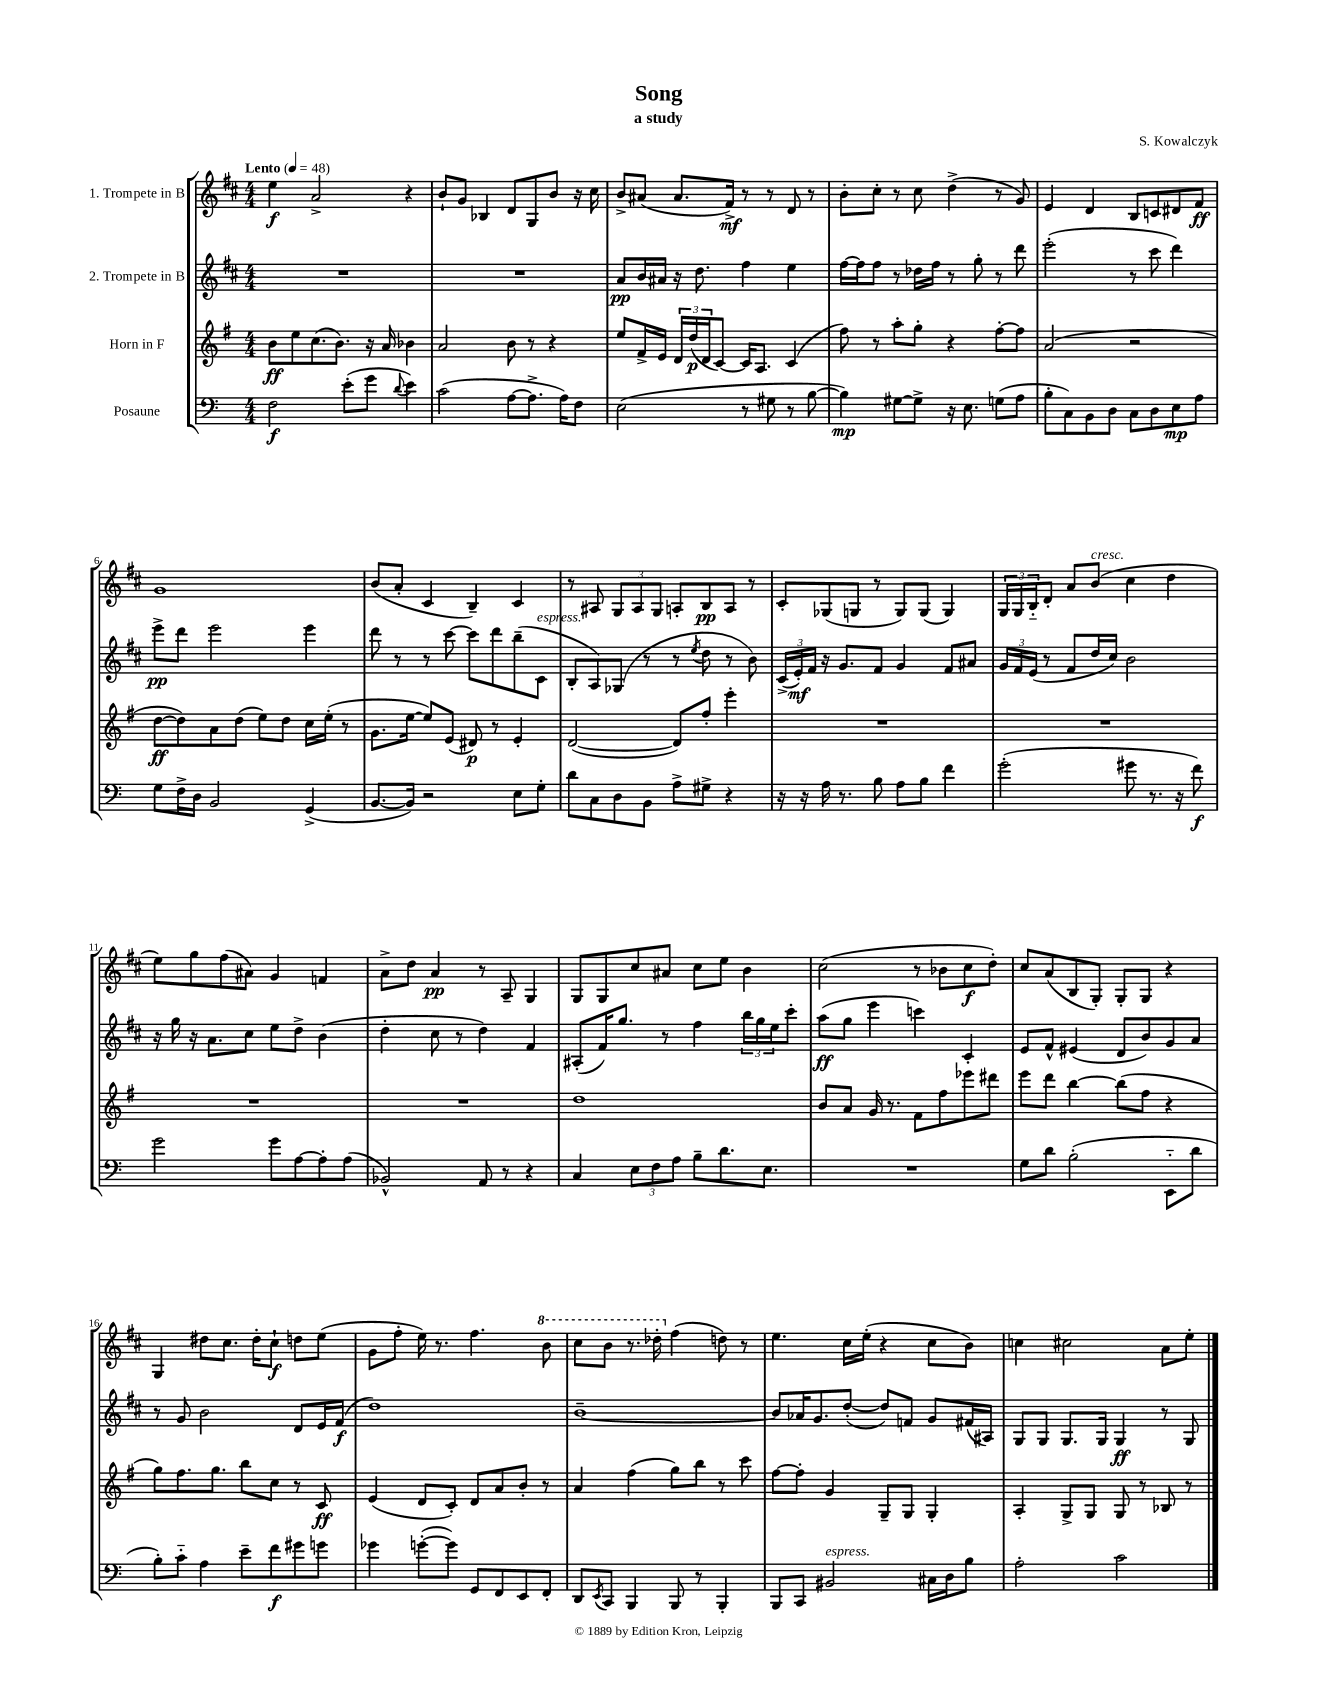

**kern	**kern	**kern	**kern
*staff4	*staff3	*staff2	*staff1
*clefF4	*clefG2	*clefG2	*clefG2
*k[]	*k[f#]	*k[f#c#]	*k[f#c#]
*M4/4	*M4/4	*M4/4	*M4/4
*MM48	*MM48	*MM48	*MM48
2F\	8b\L	1r	4ee\
.	8ee\	.	.
.	(8.cc\	.	2a^/
.	8.b\J)	.	.
(8e'\L	.	.	.
8g\J	16r	.	.
.	16a/	.	.
8qqd/	.	.	.
4e\)	4b-\	.	4r
=	=	=	=
(2c\	2a/	1r	8b`/L
.	.	.	8g/J
.	.	.	4B-/
[8A\L	8b\	.	8d/L
8.A^\]J	8r	.	8G/
.	4r	.	8b/J
16A\LK)	.	.	.
8F\J	.	.	16r
.	.	.	16cc#\
=	=	=	=
(2E\	8ee/L	8a/L	8b^/L
.	16f#^/L	16b/L	(8a#/J
.	16e/JJ	16a#/JJ	.
.	24d/LL	16r	8.a#/L
.	(24dd/	.	.
.	.	8.dd\	.
.	24d/J	.	.
.	[8c/J)	.	.
.	.	.	16f#^/Jk)
8r	16c/]LK	4ff#\	8r
.	8.A/J	.	.
8G#\	.	.	8r
8r	(4c/	4ee\	8d/
[8B\	.	.	8r
=	=	=	=
4B\])	8ff#\)	[16ff#\LL	8b'\L
.	.	16ff#\]J	.
.	8r	8ff#\J	8cc#'\J
[8G#\L	8aa'\L	8r	8r
8G#^\]J	8gg'\J	16dd-\LL	8cc#\
.	.	16ff#\JJ	.
16r	4r	8r	(4dd^\
8.E\	.	.	.
.	.	8gg'\	.
(8G\L	[8ff#'\L	8r	8r
8A\J	8ff#\]J	8ddd\	8g/)
=	=	=	=
8B'\L	(2a/	(2eee'\	4e/
8C\)	.	.	.
8BB\	.	.	4d/
8D\J	.	.	.
8C\L	2r	8r	8B/L
8D\	.	8ccc#\	8c/
8E\	.	4ddd\)	8d#/
8A\J	.	.	8f#/J
=	=	=	=
8G\L	[8dd\L	8eee^\L	1g
16F^\L	8dd\])	8ddd\J	.
16D\JJ	.	.	.
2BB/	8a\	2eee\	.
.	(8dd\J	.	.
.	8ee\L)	.	.
.	8dd\J	.	.
(4GG^/	16cc\LL	4eee\	.
.	(16ee'\JJ	.	.
.	8r	.	.
=	=	=	=
[8.BB/L	8.g\L	8ddd\	(8b/L
.	.	8r	8a'/J
16BB/]Jk)	[16ee\Jk	.	.
2r	8ee/]L)	8r	4c#/
.	(8e/J	[8ccc#\	.
.	8d#/)	8ccc#\]L	4B~/)
.	8r	8ddd\	.
8E\L	4e'/	(8bb~\	4c#/
8G'\J	.	8c#\J	.
=	=	=	=
8d\L	([2d/	8B'/L	8r
8C\	.	8A/)	8A#/
8D\	.	(8G-/J	12G/L
.	.	.	12A#/
8BB\J	.	8r	.
.	.	.	12G/J
8A^\L	8d/]L)	8r	8A'/L
.	.	8qee/	.
8G#^\J	8ff#'/J	8dd\	8B/
4r	4eee'\	8r	8A/J
.	.	8b\)	8r
=	=	=	=
16r	1r	(24c#^/LL	8c#'/L
.	.	24e'/)	.
16r	.	.	.
.	.	24f#/JJ	.
16A\	.	16r	(8G-/
8.r	.	8.g/L	.
.	.	.	8G/J
8B\	.	8f#/J	8r
8A\L	.	4g/	8G/L)
8B\J	.	.	(8G/J
4f\	.	8f#/L	4G/)
.	.	8a#/J	.
=	=	=	=
(2g'\	1r	24g/LL	24G/LL
.	.	24f#/	24G/
.	.	(24e/JJ	24B'~/J
.	.	8r	8d'/J
.	.	8f#/L	8a/L
.	.	16dd/L	(8b/J
.	.	16cc#/JJ)	.
8g#\	.	2b\	4cc#\
8.r	.	.	.
.	.	.	4dd\
16r	.	.	.
8f\)	.	.	.
=	=	=	=
2g\	1r	16r	8ee\L)
.	.	16gg\	.
.	.	16r	8gg\
.	.	8.a\L	.
.	.	.	(8ff#\
.	.	8cc#\J	8a#\J)
8g\L	.	8ee\L	4g/
[8A\	.	8dd^\J	.
8A'\]	.	(4b\	4f/
(8A\J	.	.	.
=	=	=	=
2BB-^^/)	1r	4dd'\	8a^\L
.	.	.	8dd\J
.	.	8cc#\	4a/
.	.	8r	.
8AA/	.	4dd\)	8r
8r	.	.	8A~/
4r	.	4f#/	4G/
=	=	=	=
4C/	1dd	(8A#'/L	8G/L
.	.	16f#/K)	8G/
.	.	8.gg/J	.
12E\L	.	.	8cc#/
12F\	.	.	.
.	.	8r	8a#/J
12A\J	.	.	.
8B~\L	.	4ff#\	8cc#\L
8.d\	.	.	8ee\J
.	.	24bb\LL	4b\
.	.	24gg\	.
8.E\J	.	.	.
.	.	24ee\J	.
.	.	8ccc#'\J	.
=	=	=	=
1r	8b/L	(8aa\L	(2cc#\
.	8a/J	8gg\J	.
.	16g/	4eee\	.
.	8.r	.	.
.	8f#\L	4ccc\)	8r
.	8ff#\	.	8b-\L
.	8eee-\	4c#'/	8cc#\
.	8ddd#\J	.	8dd'\J)
=	=	=	=
8G\L	8eee\L	8e/L	8cc#/L
8d\J	8ddd\J	8f#^^/J	(8a/
(2B'\	[4bb\	(4e#/	8B/
.	.	.	8G'/J)
.	(8bb\]L	8d/L	8G'/L
.	8ff#\J	8b/)	8G/J
8EE'~\L	4r	8g/	4r
8d\J	.	8a/J	.
=	=	=	=
8B'\L)	8gg\L)	8r	4G/
8c'~\J	8.ff#\	8g/	.
4A\	.	2b\	8dd#\L
.	8.gg\J	.	.
.	.	.	8.cc#\J
8e~\L	8bb\L	.	.
.	.	.	16dd#'\LK
8f\	8cc\J	.	8cc#`\J
8g#\	8r	8d/L	8dd\L
8g\J	8c/	16e/L	(8ee\J
.	.	(16f#/JJ	.
=	=	=	=
4g-\	(4e/	1dd)	8g\L
.	.	.	8ff#'\J
([8g'\L	8d/L	.	16ee\)
.	.	.	8.r
8g\]J)	8c'/J)	.	.
8GG/L	8d/L	.	4.ff#\
8FF/	8a/	.	.
8EE/	8b'/J	.	.
8FF'/J	8r	.	8bb\
=	=	=	=
8DD/L	4a/	[1b~	8ccc#\L
8qEE/	.	.	.
8CC/J	.	.	8bb\J
4BBB/	(4ff#\	.	8.r
.	.	.	16ddd-'\
8BBB/	8gg\L)	.	(4ff#\
8r	8bb\J	.	.
4BBB'/	8r	.	8dd\)
.	8ccc\	.	8r
=	=	=	=
8BBB/L	[8ff#\L	8b/]L	4.ee\
8CC/J	8ff#'\]J	16a-/K	.
.	.	8.g/	.
2BB#/	4g/	.	.
.	.	([8dd'/J	16cc#\LL
.	.	.	(16ee'\JJ
.	8G~/L	8dd/]L)	4r
.	8G/J	8f/J	.
16C#\LL	4G'/	8g/L	8cc#\L
16D\J	.	.	.
8B\J	.	(16f#/L	8b\J)
.	.	16A#/JJ)	.
=	=	=	=
2A'\	4A'/	8G/L	4cc\
.	.	8G/J	.
.	8G^/L	8.G/L	2cc#\
.	8G/J	.	.
.	.	16G/Jk	.
2c\	8G/	4G/	.
.	8r	.	.
.	8B-/	8r	8a\L
.	8r	8G/	8ee'\J
==	==	==	==
*-	*-	*-	*-
